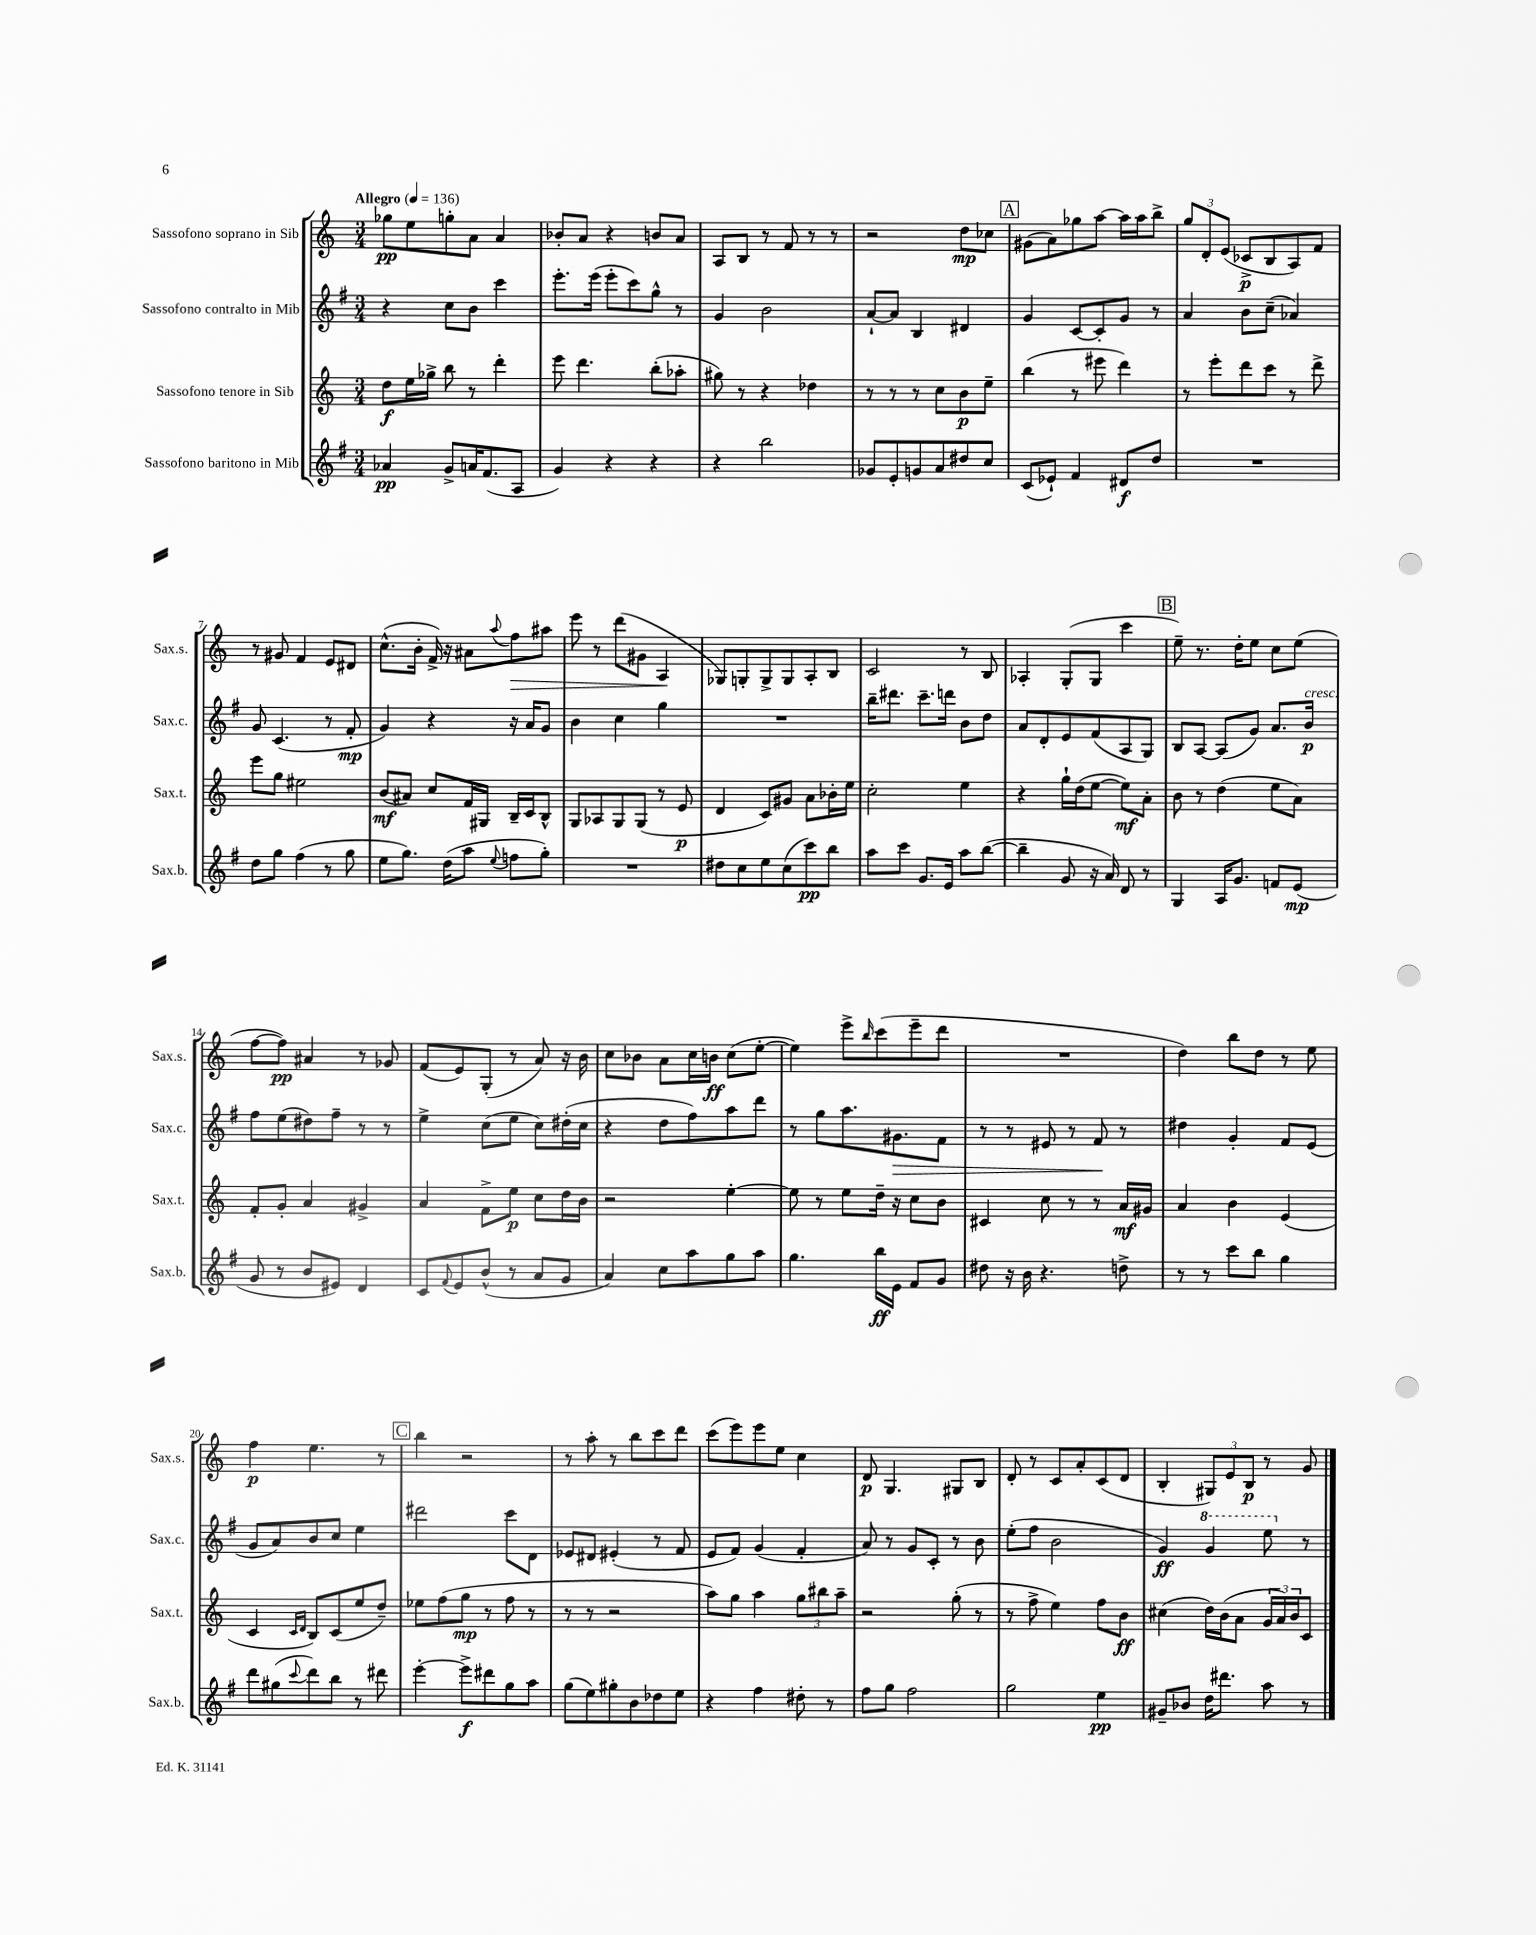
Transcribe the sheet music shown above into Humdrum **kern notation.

**kern	**dynam	**kern	**dynam	**kern	**dynam	**kern	**dynam
*part4	*part4	*part3	*part3	*part2	*part2	*part1	*part1
*staff4	*staff4	*staff3	*staff3	*staff2	*staff2	*staff1	*staff1
*I"Sassofono baritono in Mib	*	*I"Sassofono tenore in Sib	*	*I"Sassofono contralto in Mib	*	*I"Sassofono soprano in Sib	*
*I'Sax.b.	*	*I'Sax.t.	*	*I'Sax.c.	*	*I'Sax.s.	*
*clefG2	*	*clefG2	*	*clefG2	*	*clefG2	*
*k[f#]	*	*k[]	*	*k[f#]	*	*k[]	*
*M3/4	*	*M3/4	*	*M3/4	*	*M3/4	*
*MM136	*	*MM136	*	*MM136	*	*MM136	*
=1	=1	=1	=1	=1	=1	=1	=1
!	!	!	!	!	!	!LO:TX:a:B:t=Allegro	!
4a-X/	pp	8dd\L	f	4r	.	8gg-X\L	pp
.	.	16ee\L	.	.	.	8ee\	.
.	.	16gg-X^\JJ	.	.	.	.	.
8g^/L	.	8bb\	.	8cc\L	.	8ggn'\	.
16an/K	.	8r	.	8b\J	.	8a\J	.
(8.f#/	.	.	.	.	.	.	.
.	.	4ddd'\	.	4ccc\	.	4a/	.
8A/J	.	.	.	.	.	.	.
=2	=2	=2	=2	=2	=2	=2	=2
4g/)	.	8eee\	.	8.eee'\L	.	8b-X'/L	.
.	.	4.ddd\	.	.	.	8a/J	.
.	.	.	.	(16eee\Jk	.	.	.
4r	.	.	.	8eee'\L	.	4r	.
.	.	.	.	8ccc\)	.	.	.
4r	.	(8bb'\L	.	8gg^^\J	.	8bn/L	.
.	.	8aa-X'\J	.	8r	.	8a/J	.
=3	=3	=3	=3	=3	=3	=3	=3
4r	.	8gg#X\)	.	4g/	.	8A/L	.
.	.	8r	.	.	.	8B/J	.
2bb\	.	4r	.	2b\	.	8r	.
.	.	.	.	.	.	8f/	.
.	.	4dd-X\	.	.	.	8r	.
.	.	.	.	.	.	8r	.
=4	=4	=4	=4	=4	=4	=4	=4
8g-X/L	.	8r	.	[8a`/L	.	2r	.
8e'/	.	8r	.	8a/J]	.	.	.
8gn/	.	8r	.	4B/	.	.	.
8a/	.	8cc\L	.	.	.	.	.
8dd#X/	.	8b\	p	4d#X/	.	8dd\L	mp
8cc/J	.	8ee~\J	.	.	.	8cc-X\J	.
!!LO:REH:place=s1:t=A
=5	=5	=5	=5	=5	=5	=5	=5
(8c/L	.	(4bb\	.	4g/	.	(8g#X\L	.
8e-X`/J)	.	.	.	.	.	8a\)	.
4f#/	.	8r	.	[8c/L	.	8gg-X\	.
.	.	8eee#X\	.	8c'/]	.	[8aa\J	.
8d#X/L	f	4ddd\)	.	8g/J	.	16aa\LL]	.
.	.	.	.	.	.	16aa\J	.
8dd/J	.	.	.	8r	.	8bb^\J	.
=6	=6	=6	=6	=6	=6	=6	=6
2.r	.	8r	.	4a/	.	12gg/L	.
.	.	.	.	.	.	12d'/	.
.	.	8eee'\L	.	.	.	.	.
.	.	.	.	.	.	(12e/J	.
.	.	8ddd\	.	8b\L	.	8c-X^/L	p
.	.	8ccc\J	.	(8cc~\J	.	8B/	.
.	.	8r	.	4a-X/)	.	8A/)	.
.	.	8ddd^\	.	.	.	8f/J	.
!!LO:LB:g=z
=7	=7	=7	=7	=7	=7	=7	=7
8dd\L	.	8eee\L	.	8g/	.	8r	.
8gg\J	.	8gg\J	.	(4.c/	.	8g#X/	.
(4ff#\	.	2ee#X\	.	.	.	4f/	.
8r	.	.	.	8r	.	8e/L	.
8gg\	.	.	.	8f#'/	mp	8d#X/J	.
=8	=8	=8	=8	=8	=8	=8	=8
8ee\L	.	(8b/L	mf	4g/)	.	(8.cc^^\L	.
8.gg\J)	.	8a#X/J)	.	.	.	.	.
.	.	.	.	.	.	16b'\Jk	.
.	.	8cc/L	.	4r	.	16f^/)	.
(16dd\KL	.	.	.	.	.	16r	.
8aa\J	.	16f/L	.	.	.	8a#X\L	.
.	.	16G#X/JJ	.	.	.	.	.
8qqee/	.	.	.	.	.	8qqaa/	.
!	!	!	!	!	!	!	!LO:HP:b
8ffn\L	.	16B~/LL	.	16r	.	8ff\	>
.	.	16c/J	.	16a/KL	.	.	.
8gg'\J)	.	8B^^/J	.	8g/J	.	8aa#X\J	.
=9	=9	=9	=9	=9	=9	=9	=9
2.r	.	8G/L	.	4b\	.	8eee\	.
.	.	8A-X/	.	.	.	8r	.
.	.	8G/	.	4cc\	.	(8ddd\L	.
.	.	(8G/J	.	.	.	8g#X\J	.
.	.	8r	.	4gg\	.	4A/	.
.	.	8e/	p	.	.	.	.
.	.	.	.	.	.	.	]
=10	=10	=10	=10	=10	=10	=10	=10
8dd#X\L	.	4d/	.	2.r	.	8G-X/L)	.
8cc\	.	.	.	.	.	8Gn'/	.
8ee\	.	8c/L)	.	.	.	8G^/	.
(8cc\	.	8g#X/J	.	.	.	8G/	.
8ccc\)	pp	8a\L	.	.	.	8A'/	.
8bb\J	.	16b-X'\L	.	.	.	8B/J	.
.	.	16ee\JJ	.	.	.	.	.
=11	=11	=11	=11	=11	=11	=11	=11
8aa\L	.	2cc'\	.	16bb~\KL	.	2c/	.
.	.	.	.	8.ddd#X\J	.	.	.
8ccc\J	.	.	.	.	.	.	.
8.g/L	.	.	.	8.ccc~\L	.	.	.
16e/Jk	.	.	.	16dddn\Jk	.	.	.
8aa\L	.	4ee\	.	8b\L	.	8r	.
([8bb\J	.	.	.	8dd\J	.	8B/	.
=12	=12	=12	=12	=12	=12	=12	=12
4bb~\]	.	4r	.	8a/L	.	4A-X'/	.
.	.	.	.	8d'/	.	.	.
8g/	.	16gg`\LL	.	8e/	.	(8G'/L	.
.	.	(16dd\J	.	.	.	.	.
16r	.	[8ee\J	.	(8f#/	.	8G/J	.
16a/)	.	.	.	.	.	.	.
8d/	.	8ee\L])	mf	8A/	.	4ccc\	.
8r	.	8a'\J	.	8G/J)	.	.	.
!!LO:REH:place=s1:t=B
=13	=13	=13	=13	=13	=13	=13	=13
4G/	.	8b\	.	8B/L	.	8ee~\)	.
.	.	8r	.	[8A/J	.	8.r	.
16A/KL	.	(4dd\	.	(8A/L]	.	.	.
8.g/J	.	.	.	.	.	16dd'\KL	.
.	.	.	.	8g/J)	.	8ee\J	.
8fn/L	.	8ee\L	.	8.a/L	.	8cc\L	.
(8e/J	mp	8a\J)	.	.	.	(8ee\J	.
!	!	!	!	!LO:TX:a:i:t=cresc.	!	!	!
.	.	.	.	16b/Jk	p	.	.
!!LO:LB:g=z
=14	=14	=14	=14	=14	=14	=14	=14
8g/	.	8f'/L	.	8ff#\L	.	[8ff\L	.
8r	.	8g'/J	.	(8ee\	.	8ff\J])	pp
8b/L	.	4a/	.	8dd#X\)	.	4a#X/	.
8e#X/J)	.	.	.	8ff#~\J	.	.	.
4d/	.	4g#X^/	.	8r	.	8r	.
.	.	.	.	8r	.	8g-X/	.
=15	=15	=15	=15	=15	=15	=15	=15
8c/L	.	4a/	.	4ee^\	.	(8f/L	.
8qqf#/	.	.	.	.	.	.	.
8e/	.	.	.	.	.	8e/)	.
(8b^^/J	.	8f^\L	.	(8cc\L	.	(8G'/J	.
8r	.	8ee\J	p	8ee\J	.	8r	.
8a/L	.	8cc\L	.	8cc\L)	.	8a/)	.
8g/J	.	16dd\L	.	(16dd#X'\L	.	16r	.
.	.	16b\JJ	.	16cc\JJ	.	16b\	.
=16	=16	=16	=16	=16	=16	=16	=16
4a/)	.	2r	.	4r	.	8cc\L	.
.	.	.	.	.	.	8b-X\J	.
8cc\L	.	.	.	8dd\L	.	8a\L	.
8aa\	.	.	.	8ff#\)	.	16cc\L	.
.	.	.	.	.	.	16bn\JJ	ff
8gg\	.	[4ee'\	.	8aa\	.	(8cc\L	.
8aa\J	.	.	.	8ddd\J	.	[8ee'\J	.
=17	=17	=17	=17	=17	=17	=17	=17
4.gg\	.	8ee\]	.	8r	.	4ee\])	.
.	.	8r	.	8gg\L	.	.	.
.	.	8ee\L	.	8.aa\	.	8eee^\L	.
.	.	.	.	.	.	16qqbb/	.
16bb\LL	ff	16dd~\Jk	.	.	.	(8ccc\	.
!	!	!	!	!	!LO:HP:b	!	!
16e\JJ	.	16r	.	8.g#X\	>	.	.
8f#/L	.	8cc\L	.	.	.	8eee~\	.
8g/J	.	8b\J	.	8f#\J	.	8ddd\J	.
=18	=18	=18	=18	=18	=18	=18	=18
8dd#X\	.	4c#X/	.	8r	.	2.r	.
16r	.	.	.	8r	.	.	.
16b\	.	.	.	.	.	.	.
4.r	.	8cc\	.	8e#X/	.	.	.
.	.	8r	.	8r	.	.	.
.	.	8r	.	8f#/	.	.	.
8ddn^\	.	16a/LL	mf	8r	]	.	.
.	.	16g#X/JJ	.	.	.	.	.
=19	=19	=19	=19	=19	=19	=19	=19
8r	.	4a/	.	4dd#X\	.	4dd\)	.
8r	.	.	.	.	.	.	.
8ccc\L	.	4b\	.	4g'/	.	8bb\L	.
8bb\J	.	.	.	.	.	8dd\J	.
4gg\	.	(4e/	.	8f#/L	.	8r	.
.	.	.	.	(8e/J	.	8ee\	.
!!LO:LB:g=z
=20	=20	=20	=20	=20	=20	=20	=20
8ddd\L	.	4c/	.	8g/L	.	4ff\	p
(8gg#X\	.	.	.	8a/)	.	.	.
.	.	16qqc/LL	.	.	.	.	.
8qqccc/	.	16qqd/JJ	.	.	.	.	.
8ddd\)	.	8B/L)	.	8b/	.	4.ee\	.
8bb\J	.	(8c/	.	8cc/J	.	.	.
8r	.	8ee/	.	4ee\	.	.	.
8ddd#X\	.	8dd~/J)	.	.	.	8r	.
!!LO:REH:place=s1:t=C
=21	=21	=21	=21	=21	=21	=21	=21
[4eee'\	.	8ee-X\L	.	2ddd#X\	.	4bb\	.
.	.	(8ff\	.	.	.	.	.
8eee^\L]	f	8gg\J	mp	.	.	2r	.
8ddd#X\	.	8r	.	.	.	.	.
8gg\	.	8ff\	.	8ccc\L	.	.	.
8aa\J	.	8r	.	8d\J	.	.	.
=22	=22	=22	=22	=22	=22	=22	=22
(8gg\L	.	8r	.	8e-X/L	.	8r	.
8ee\)	.	8r	.	8d#X/J	.	8aa'\	.
8gg#X'\	.	2r	.	(4e#X'/	.	8r	.
8b\	.	.	.	.	.	8bb\L	.
8dd-X\	.	.	.	8r	.	8ccc\	.
8ee\J	.	.	.	8f#/	.	8ddd\J	.
=23	=23	=23	=23	=23	=23	=23	=23
4r	.	8aa\L)	.	8e/L	.	(8ccc\L	.
.	.	8gg\J	.	8f#/J)	.	8eee\)	.
4ff#\	.	4aa\	.	(4g/	.	8eee\	.
.	.	.	.	.	.	8ee\J	.
8dd#X'\	.	12gg\L	.	4f#'/	.	4cc\	.
.	.	12bb#X\	.	.	.	.	.
8r	.	.	.	.	.	.	.
.	.	12aa~\J	.	.	.	.	.
=24	=24	=24	=24	=24	=24	=24	=24
8ff#\L	.	2r	.	8a/)	.	8d/	p
8gg\J	.	.	.	8r	.	4.G/	.
2ff#\	.	.	.	8g/L	.	.	.
.	.	.	.	8c'/J	.	.	.
.	.	(8gg'\	.	8r	.	8G#X/L	.
.	.	8r	.	8b\	.	8B/J	.
=25	=25	=25	=25	=25	=25	=25	=25
2gg\	.	8r	.	(8ee'\L	.	8d'/	.
.	.	8ff^\	.	8ff#\J	.	8r	.
.	.	4ee\)	.	2b\	.	8c/L	.
.	.	.	.	.	.	8a'/	.
4ee\	pp	8ff\L	.	.	.	(8c/	.
.	.	8b\J	ff	.	.	8d/J	.
=26	=26	=26	=26	=26	=26	=26	=26
8g#X~/L	.	(4cc#X\	.	4g/)	ff	4B'/	.
8b-X/J	.	.	.	.	.	.	.
*	*	*	*	*8va	*	*	*
16dd\KL	.	16dd\LL)	.	4gg/	.	12G#X/L)	.
8.ddd#X\J	.	(16b\J	.	.	.	.	.
.	.	.	.	.	.	12e/	.
.	.	8a\J	.	.	.	.	.
.	.	.	.	.	.	12B/J	p
8aa\	.	24g/LL	.	8eee\	.	8r	.
.	.	24a/)	.	.	.	.	.
.	.	24b/J	.	.	.	.	.
*	*	*	*	*X8va	*	*	*
8r	.	8c/J	.	8r	.	8g/	.
==	==	==	==	==	==	==	==
*-	*-	*-	*-	*-	*-	*-	*-
